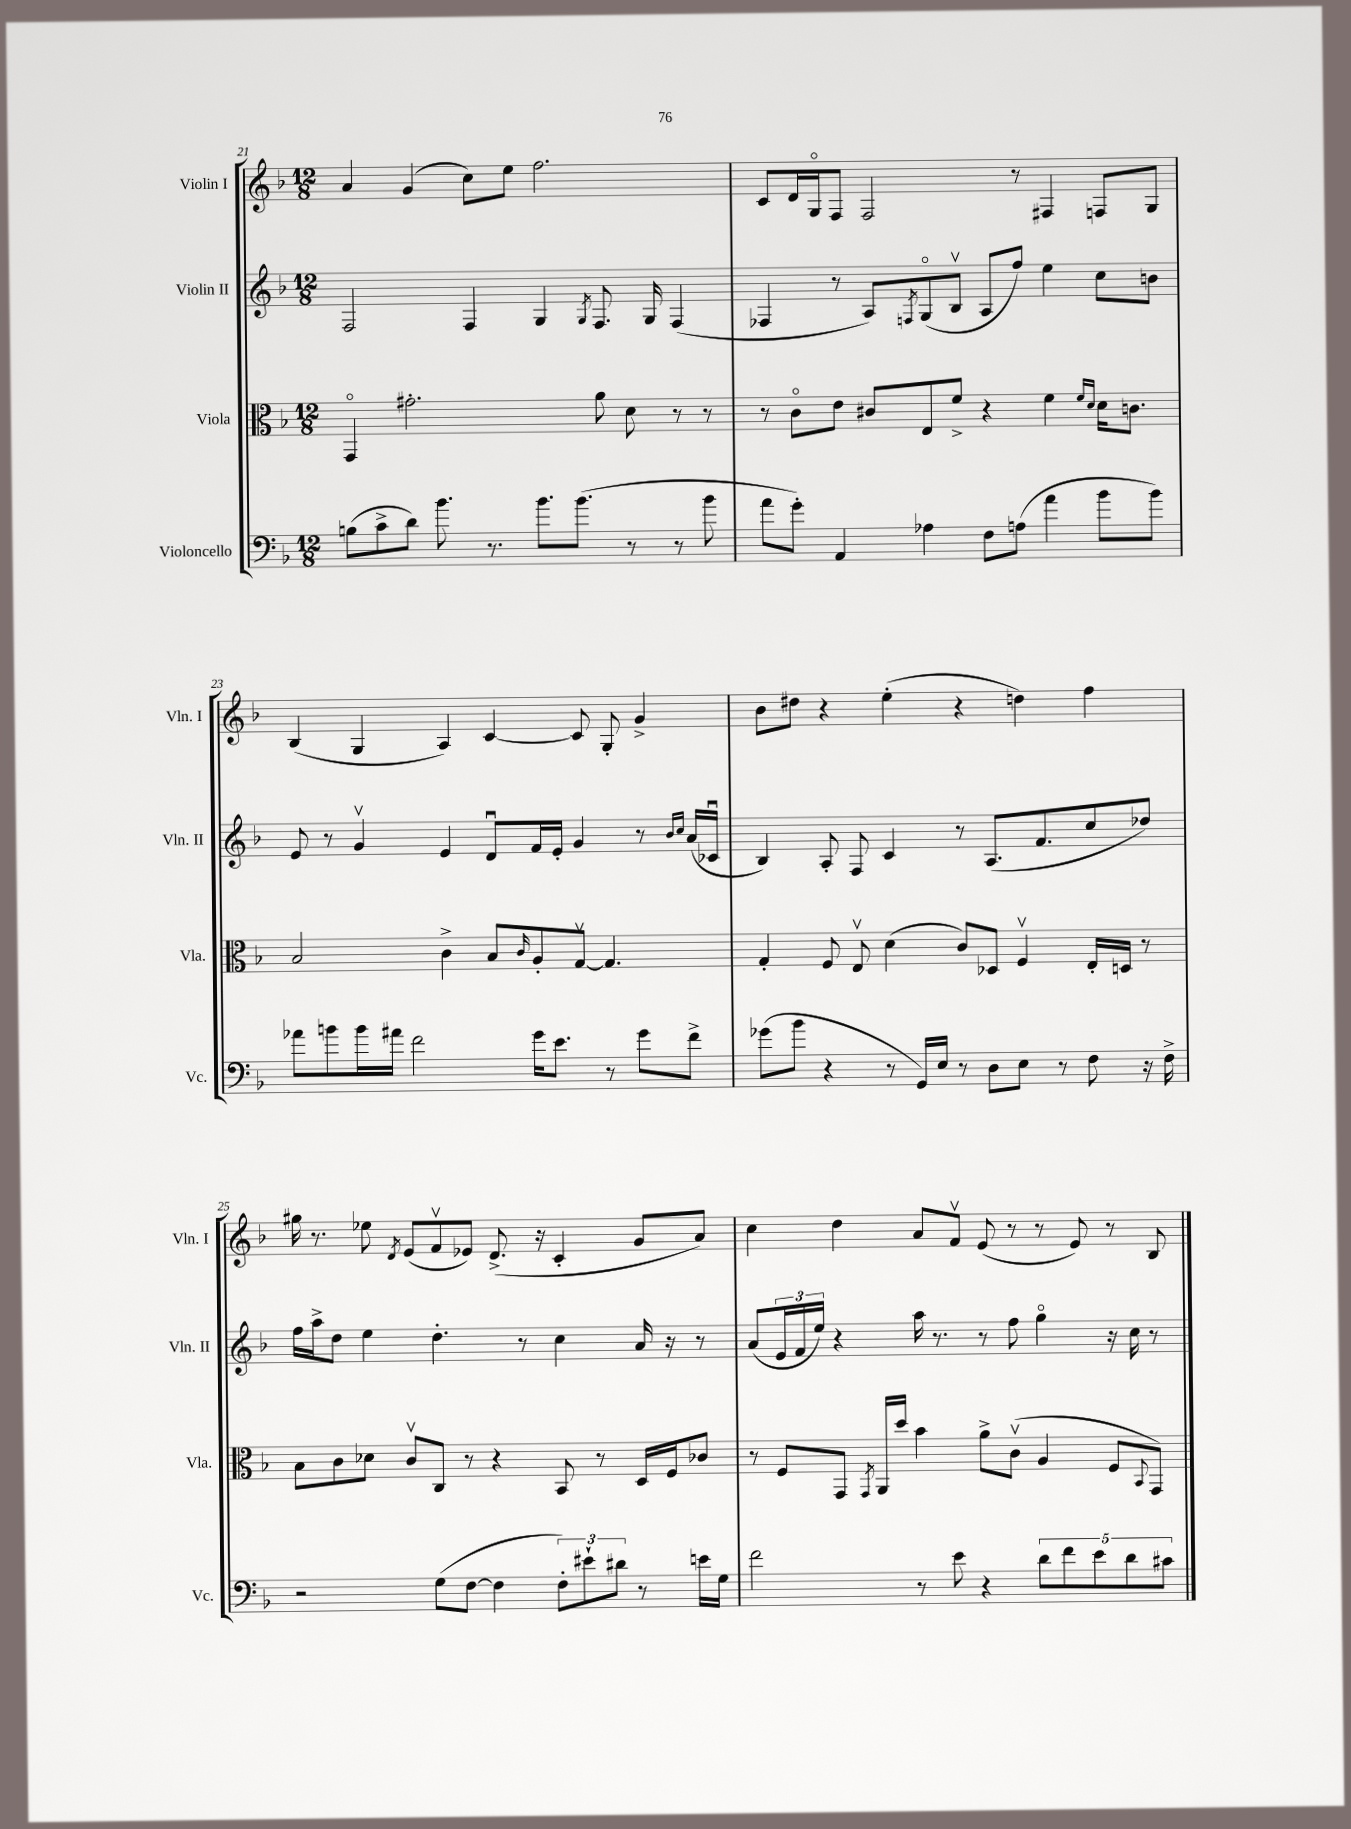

**kern	**kern	**kern	**kern
*part4	*part3	*part2	*part1
*staff4	*staff3	*staff2	*staff1
*I"Violoncello	*I"Viola	*I"Violin II	*I"Violin I
*I'Vc.	*I'Vla.	*I'Vln. II	*I'Vln. I
*clefF4	*clefC3	*clefG2	*clefG2
*k[b-]	*k[b-]	*k[b-]	*k[b-]
*M12/8	*M12/8	*M12/8	*M12/8
=21	=21	=21	=21
(8Bn\L	4GG/	2F/	4a/
8c^\	.	.	.
8d\J)	2.g#X'\	.	(4g/
8.b-\	.	.	.
.	.	4F/	8cc\L)
8.r	.	.	.
.	.	.	8ee\J
8.b-\L	.	4G/	2.ff\
(8.b-\J	.	.	.
.	.	8qG/	.
.	8a\	8.F/	.
8r	8d\	.	.
.	.	16G/	.
8r	8r	(4F/	.
8b-\	8r	.	.
=22	=22	=22	=22
8a\L	8r	4F-X/	8c/L
8g'\J)	8c\L	.	16d/L
.	.	.	16G/J
4AA/	8e\J	8r	8F/J
.	8c#X/L	8A/L)	2F/
.	.	8qFn/	.
4A-X\	8E/	(8G/	.
.	8f^/J	8B-v/J	.
8F\L	4r	8A/L	.
(8An\J	.	8ff/J)	8r
4a\	4f\	4ee\	4F#X/
.	16qqf/LL	.	.
.	16qqd/JJ	.	.
8b-\L	16d\KL	8cc\L	8Fn/L
.	8.cn\J	.	.
8b-\J)	.	8bn\J	8G/J
!!LO:LB:g=z
=23	=23	=23	=23
8a-X\L	2B-/	8e/	(4B-/
8bn\	.	8r	.
16b\L	.	4gv/	4G/
16a#X\JJ	.	.	.
2f\	.	.	.
.	4c^\	4e/	4A/)
.	8B-/L	8du/L	[4c/
.	16qqc/	.	.
16g\KL	8A'/	16f/L	.
8.e\J	.	16e'/JJ	.
.	[8Gv/J	4g/	8c/]
8r	4.G/]	.	8G'/
8g\L	.	8r	4g^/
.	.	16qqb-/LL	.
.	.	16qqcc/JJ	.
8f^\J	.	(16a/LL	.
.	.	16c-Xu/JJ	.
=24	=24	=24	=24
(8g-X\L	4G'/	4B-/)	8b-\L
8b-\J	.	.	8dd#X\J
4r	8F/	8A'/	4r
.	8Ev/	8F/	.
8r	(4d\	4c/	(4ee'\
16GG/LL)	.	.	.
16E/JJ	.	.	.
8r	8c/L)	8r	4r
8D\L	8D-X/J	(8.A/L	.
8E\J	4Fv/	.	4ddn\)
.	.	8.f/	.
8r	.	.	.
8F\	16E'/LL	8cc/	4ff\
.	16Dn/JJ	.	.
16r	8r	8dd-X/J)	.
16F^\	.	.	.
!!LO:LB:g=z
=25	=25	=25	=25
2r	8B-\L	16ff\LL	16gg#X\
.	.	16aa^\J	8.r
.	8c\	8dd\J	.
.	8d-X\J	4ee\	8ee-X\
.	.	.	8qd/
.	8cv/L	.	(8e/L
(8G\L	8C/J	4.dd'\	8fv/
[8F\J	8r	.	8e-X/J)
4F\]	4r	.	(8.d^/
.	.	8r	.
.	.	.	16r
12F'\L)	8BB-/	4cc\	4c'/
12e#X`\	.	.	.
.	8r	.	.
12d#X\J	.	.	.
8r	16D/LL	16a/	8g/L
.	16F/J	16r	.
16en\LL	8c-X/J	8r	8a/J)
16G\JJ	.	.	.
=26	=26	=26	=26
2f\	8r	(8a/L	4cc\
.	8F/L	24e/L	.
.	.	24f/	.
.	.	24ee/JJ)	.
.	8GG/J	4r	4dd\
.	8qGG/	.	.
.	16AA/LL	.	.
.	16dd/JJ	.	.
8r	4b-\	16aa\	8a/L
.	.	8.r	.
8e\	.	.	8fv/J
4r	8a^\L	8r	(8e/
.	(8cv\J	8ff\	8r
10d\L	4A/	4gg\	8r
10f\	.	.	.
.	.	.	8e/)
10e\	.	.	.
.	8F/L	16r	8r
10d\	.	.	.
.	.	16cc\	.
.	8qqBB-/	.	.
.	8GG/J)	8r	8B-/
10c#X\J	.	.	.
==	==	==	==
*-	*-	*-	*-
